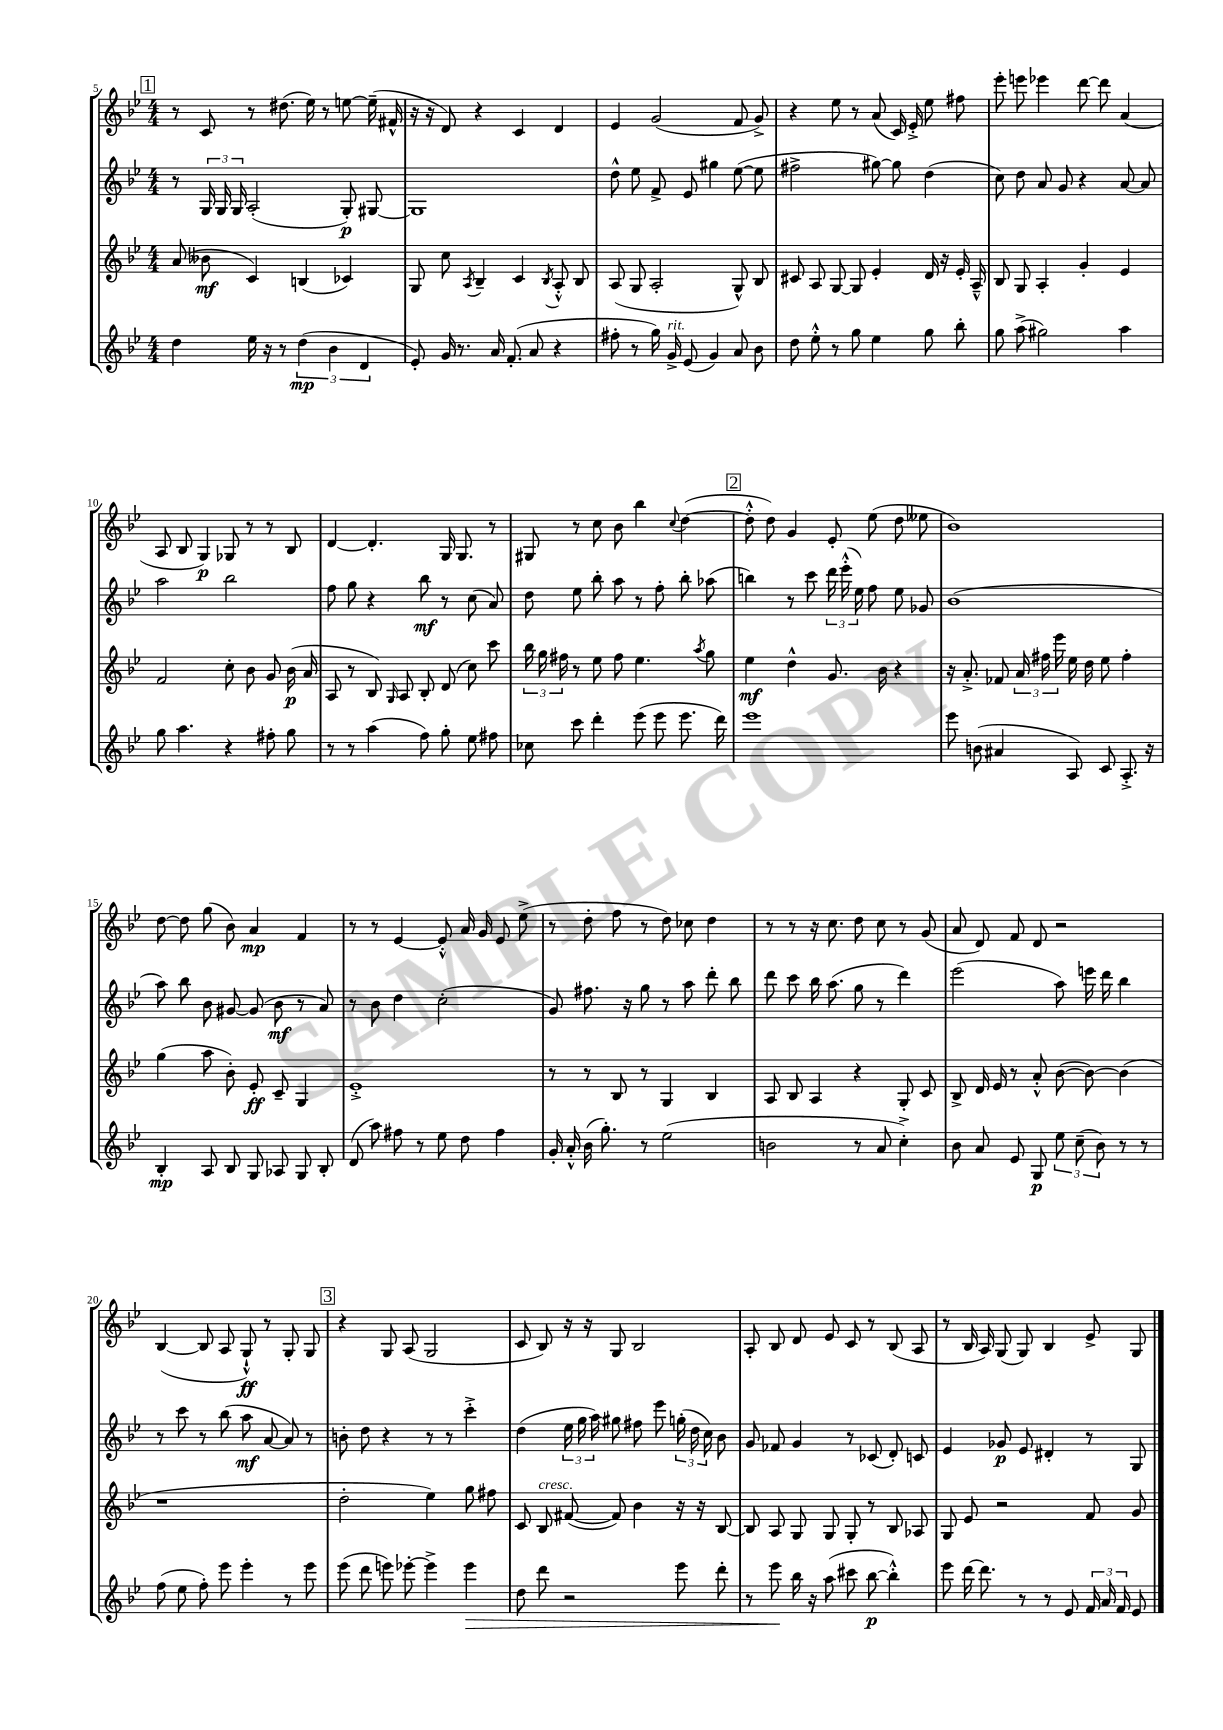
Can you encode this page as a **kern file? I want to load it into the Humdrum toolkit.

**kern	**kern	**kern	**kern
*staff4	*staff3	*staff2	*staff1
*clefG2	*clefG2	*clefG2	*clefG2
*k[b-e-]	*k[b-e-]	*k[b-e-]	*k[b-e-]
*M4/4	*M4/4	*M4/4	*M4/4
4dd	(8a	8r	8r
.	8b--	24G	8c
.	.	24G	.
.	.	24G	.
16ee-	4c)	(2A'	8r
16r	.	.	.
8r	.	.	(8.dd#
(6dd	(4B	.	.
.	.	.	16ee-)
.	.	.	8r
6b-	.	.	.
.	4c-)	8G')	[8ee
6d	.	.	.
.	.	[8G#	(16ee~]
.	.	.	16f#^^
=	=	=	=
8e-')	8G	1G#]	16r
.	.	.	16r
16g	8cc	.	8d)
8.r	.	.	.
.	8qA	.	.
.	4B-~	.	4r
16a	.	.	.
(8.f'	.	.	.
.	4c	.	4c
8a	.	.	.
.	8qB-	.	.
4r	8A'^^	.	4d
.	8B-	.	.
=	=	=	=
8ff#'	(8A	8dd^^	4e-
8r	8G	8ee-	.
16gg)	2A'	8f^	(2g
16g^	.	.	.
(8e-	.	8e-	.
4g)	.	4gg#	.
8a	8G^^)	([8ee-	8f
8b-	8B-	8ee-]	8g^)
=	=	=	=
8dd	8c#	2ff#^	4r
8ee-'^^	8A	.	.
8r	[8G	.	8ee-
8gg	8G]	.	8r
4ee-	4e-'	[8gg#)	(8a
.	.	8gg#]	16c)
.	.	.	16e-'^
8gg	16d	(4dd	8ee-
.	16r	.	.
8bb-'	16e-'	.	8ff#
.	16A~^^	.	.
=	=	=	=
8gg	8B-	8cc)	8eee-'
(8aa^	8G	8dd	8eee
2gg#)	4A'	8a	4eee-
.	.	8g	.
.	4g'	4r	[8ddd
.	.	.	8ddd]
4aa	4e-	[8a	(4a
.	.	8a]	.
=	=	=	=
8gg	2f	2aa	8A
4.aa	.	.	8B-
.	.	.	4G)
4r	8cc'	2bb-	8G-
.	8b-	.	8r
8ff#'	8g	.	8r
8gg	(16b-	.	8B-
.	16a	.	.
=	=	=	=
8r	8A	8ff	[4d
8r	8r	8gg	.
(4aa	8B-)	4r	4.d']
.	16qqG	.	.
.	8A	.	.
8ff)	8B-'	8bb-	.
8gg'	(8d	8r	16G
.	.	.	8.G
8ee-	8cc)	(8cc	.
8ff#	8ccc	8a)	8r
=	=	=	=
8cc-	24bb-	8dd	8G#
.	24gg	.	.
.	24ff#	.	.
8ccc	8r	8ee-	8r
4ddd'	8ee-	8bb-'	8cc
.	8ff#	8aa	8b-
(8eee-	4.ee-	8r	4bb-
8eee-	.	8ff'	.
.	.	.	8qqcc
8.eee-	.	8bb-'	([4dd
.	8qaa	.	.
.	8gg	(8aa-	.
16ddd)	.	.	.
=	=	=	=
1eee-	4ee-	4bb)	8dd'^^]
.	.	.	8dd)
.	4dd^^	8r	4g
.	.	8ccc	.
.	8.g	24ddd	8e-'
.	.	(24eee-'^^	.
.	.	24ee-)	.
.	.	8ff	(8ee-
.	16b-	.	.
.	4r	8ee-	8dd
.	.	8g-	8ee--
=	=	=	=
8eee-	16r	(1b-	1b-)
.	8.a'^	.	.
(8b	.	.	.
4a#	8f-	.	.
.	24a	.	.
.	24ff#	.	.
.	24eee-	.	.
8A)	16ee-	.	.
.	16dd	.	.
8c	8ee-	.	.
8.A'^	4ff#'	.	.
16r	.	.	.
=	=	=	=
4B-'	(4gg	8aa)	[8dd
.	.	8bb-	8dd]
8A	8aa	8b-	(8gg
8B-	8b-')	[8g#	8b-)
8G	8e-'	(8g#]	4a
8A-	8c~	8b-	.
8G	4G	8r	4f
8B-'	.	8a)	.
=	=	=	=
(8d	1e-'^	8r	8r
8aa)	.	8b-	8r
8ff#	.	4dd	[4e-
8r	.	.	.
8ee-	.	(2cc'	8e-'^^]
8dd	.	.	16a
.	.	.	16g
4ff#	.	.	8e-
.	.	.	(8ee-^
=	=	=	=
16g'	8r	8g)	8r
16a'^^	.	.	.
(16b-	8r	8.ff#	8dd'
8.gg')	.	.	.
.	8B-	.	8ff
.	.	16r	.
8r	8r	8gg	8r
(2ee-	4G	8r	8dd)
.	.	8aa	8cc-
.	4B-	8ddd'	4dd
.	.	8bb-	.
=	=	=	=
2b	8A	8ddd	8r
.	8B-	8ccc	8r
.	4A	16bb-	16r
.	.	(8.aa	8.cc
8r	4r	8gg	8dd
8a	.	8r	8cc
4cc'^)	8G'	4ddd)	8r
.	8c	.	(8g
=	=	=	=
8b-	8B-^	(2eee-	8a
8a	16d	.	8d)
.	16e-	.	.
8e-	8r	.	8f
8G	8a'^^	.	8d
12ee-	([8b-	8aa)	2r
(12cc~	.	.	.
.	8b-_)	16eee	.
12b-)	.	.	.
.	.	16ddd	.
8r	(4b-]	4bb-	.
8r	.	.	.
=	=	=	=
(8ff	1r	8r	([4B-
8ee-	.	8ccc	.
8ff')	.	8r	8B-]
8eee-	.	(8bb-	8A
4eee-'	.	8aa	8G`^^)
.	.	[8a	8r
8r	.	8a])	8G'
8eee-	.	8r	8G
=	=	=	=
(8eee-	2dd'	8b'	4r
8ddd	.	8dd	.
8eee)	.	4r	8G
[8eee-'	.	.	(8A
4eee-^]	4ee-)	8r	2G
.	.	8r	.
4eee-	8gg	4ccc'^	.
.	8ff#	.	.
=	=	=	=
8dd	8c	(4dd	8c
8ddd	8B-	.	8B-)
2r	([8f#	24ee-	16r
.	.	24gg	.
.	.	.	16r
.	.	24aa)	.
.	8f#])	8gg#	8G
.	4b-	8ff#	2B-
.	.	8eee-	.
8eee-	16r	(24gg'	.
.	.	24dd	.
.	16r	.	.
.	.	24cc)	.
8ddd'	[8B-	8b-	.
=	=	=	=
8r	8B-]	8g	8A'
8eee-	8A	8f-	8B-
16bb-	8G	4g	8d
16r	.	.	.
(8aa	8G	.	8e-
8ccc#	8G'	8r	8c
[8bb-	8r	(8c-	8r
4bb-'^^])	8B-	8d')	(8B-
.	8A-	8c	8A
=	=	=	=
8eee-	8G	4e-	8r
[16ddd	8e-	.	16B-
8.ddd]	.	.	16A)
.	2r	8g-	(8G
8r	.	8e-	8G)
8r	.	4d#'	4B-
8e-	.	.	.
24f	8f	8r	8e-^
24a	.	.	.
24f	.	.	.
8e-	8g	8G	8G
==	==	==	==
*-	*-	*-	*-
